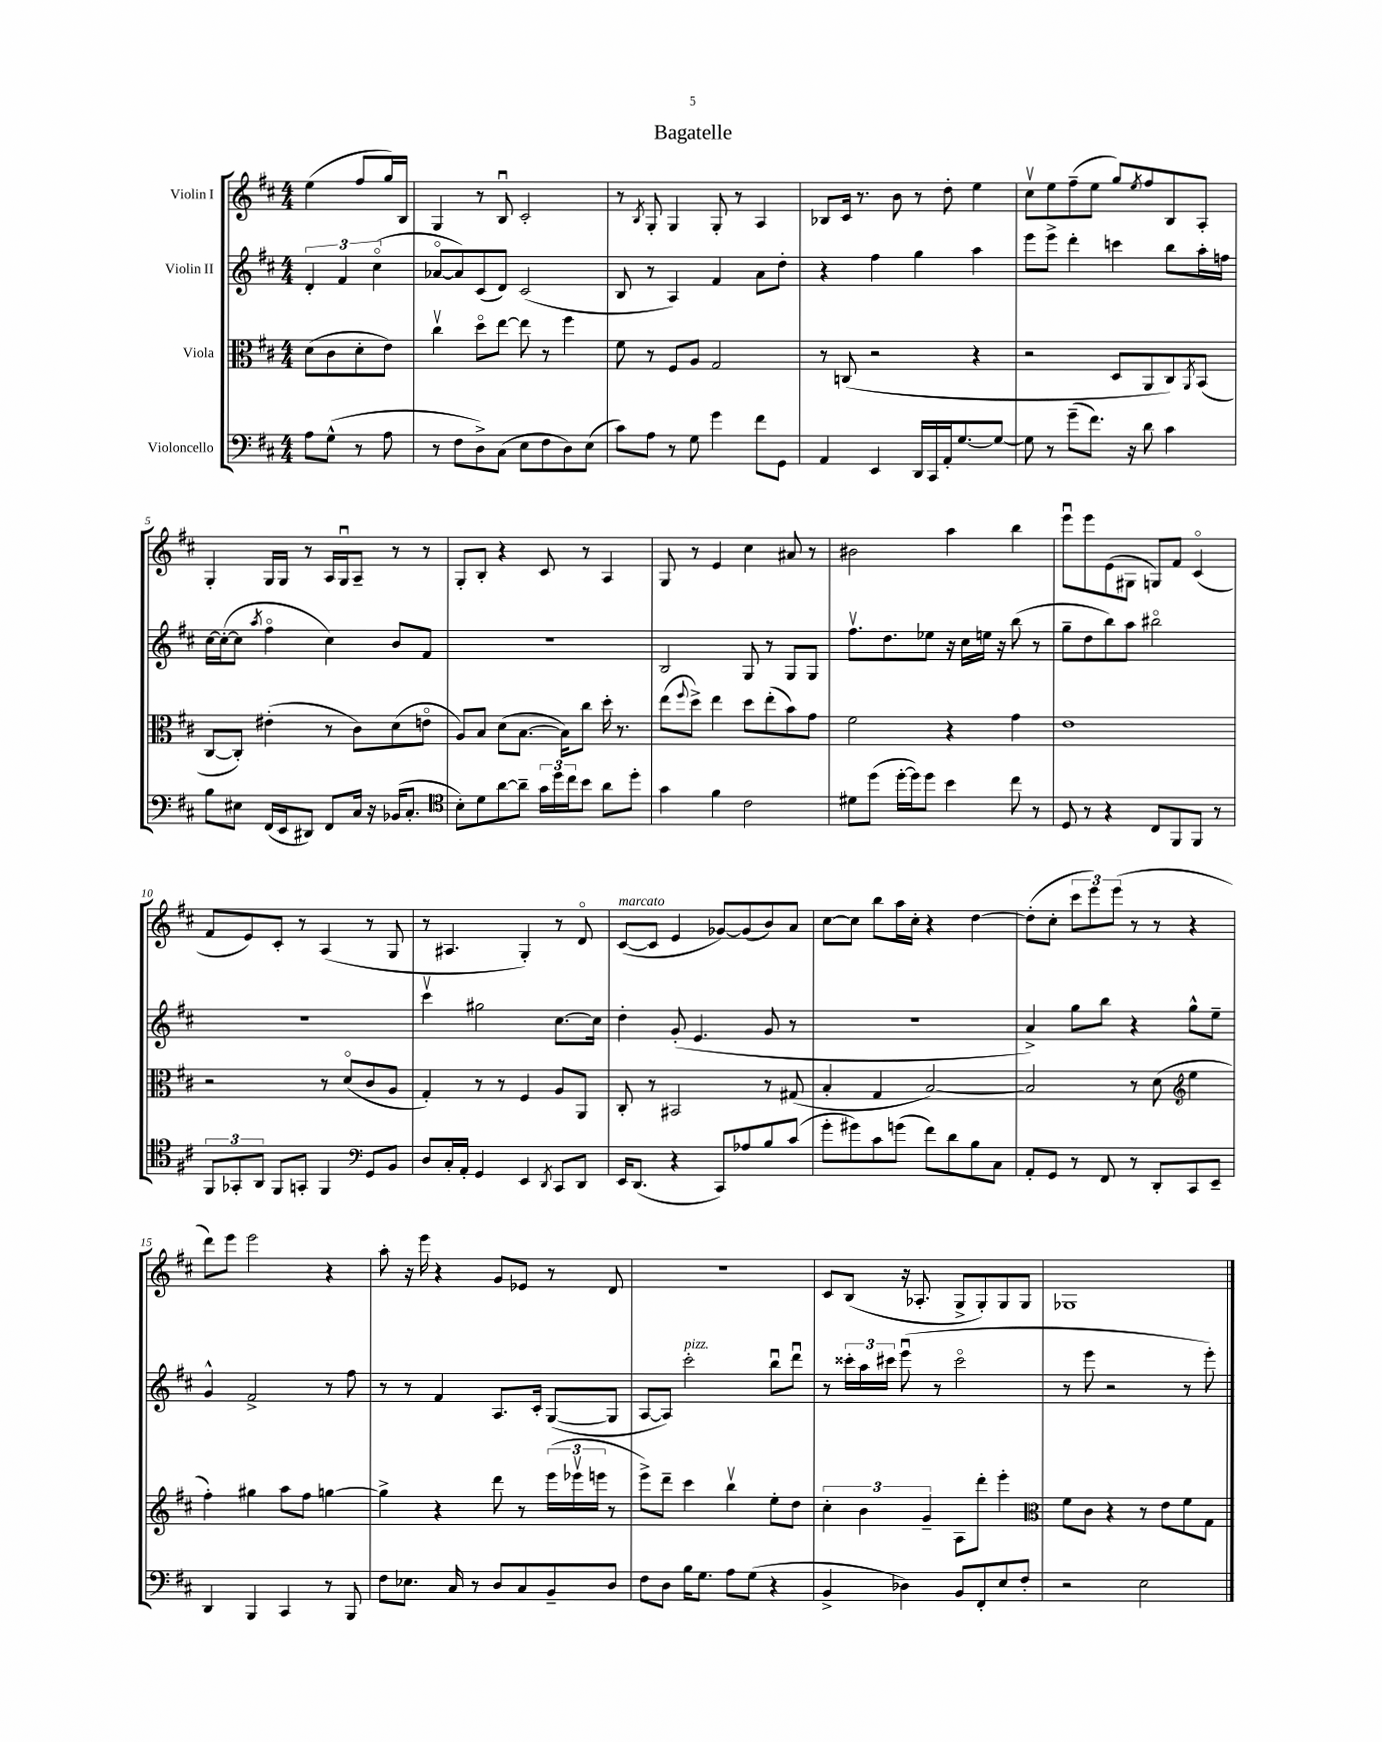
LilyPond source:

\header { title = "Bagatelle" }
<<
\new StaffGroup <<
\new Staff = "s0" \with { instrumentName = "Violin I" } {
    \clef treble \key d \major \numericTimeSignature \time 4/4 \partial 2
    e''4( fis''8 g''16) b16 |
    g4 r8 b8\downbow cis'2-. |
    r8 \acciaccatura { b8 } g8-. g4 g8-. r8 a4 |
    bes8 cis'16 r8. b'8 r8 d''8-. e''4 |
    cis''8\upbow e''8 fis''8--( e''8 g''8) \acciaccatura { e''8 } fis''8 b8 a8-. |
    g4-. g16 g16 r8 a16 g16\downbow a8-- r8 r8 |
    g8-. b8-. r4 cis'8 r8 a4 |
    g8 r8 e'4 cis''4 ais'8 r8 |
    bis'2 a''4 b''4 |
    e'''8\downbow e'''8 e'8( gis8 g8) fis'8 cis'4\flageolet( |
    fis'8 e'8) cis'8-. r8 a4( r8 g8 |
    r8 ais4. g4-.) r8 d'8\flageolet |
    cis'8~^\markup { \italic "marcato" }( cis'8 e'4 ges'8~) ges'8( b'8) a'8 |
    cis''8~ cis''8 b''8 a''16 cis''16-. r4 d''4~ |
    d''8-.( cis''8-. \tuplet 3/2 { cis'''8 e'''8) e'''8( } r8 r8 r4 |
    d'''8) e'''8 e'''2 r4 |
    a''8-. r16 e'''16 r4 g'8 ees'8 r8 d'8 |
    R1 |
    cis'8 b8( r16 aes8.-. g8-> g8-.) g8 g8 |
    ges1 \bar "|." |
}
\new Staff = "s1" \with { instrumentName = "Violin II" } {
    \clef treble \key d \major \numericTimeSignature \time 4/4 \partial 2
    \tuplet 3/2 { d'4-. fis'4 cis''4\flageolet( } |
    aes'8~\flageolet aes'8) cis'8( d'8) cis'2( |
    b8 r8 a4) fis'4 a'8 d''8-. |
    r4 fis''4 g''4 a''4 |
    e'''8 e'''8-> d'''4-. c'''4 b''8 a''16-. f''16 |
    cis''16~ cis''16~-.( cis''8 \acciaccatura { a''8 } fis''4\flageolet cis''4) b'8 fis'8 |
    R1 |
    b2 g8 r8 g8 g8 |
    fis''8.\upbow d''8. ees''8 r16 cis''16 e''16 r16 b''8( r8 |
    g''8-- d''8 b''8) a''8 bis''2\flageolet |
    R1 |
    cis'''4\upbow gis''2 cis''8.~ cis''16 |
    d''4-. g'8-.( e'4. g'8 r8 |
    r1 |
    a'4->) g''8 b''8 r4 g''8-^ e''8-- |
    g'4-^ fis'2-> r8 fis''8 |
    r8 r8 fis'4 a8. cis'16-. g8~( g8 |
    a8~ a8) cis'''2-.^\markup { \italic "pizz." } b''8\downbow d'''8\downbow |
    r8 \tuplet 3/2 { cisis'''16-. a''16 cis'''16 } e'''8\downbow( r8 cis'''2\flageolet |
    r8 e'''8 r2 r8 e'''8-.) \bar "|." |
}
\new Staff = "s2" \with { instrumentName = "Viola" } {
    \clef alto \key d \major \numericTimeSignature \time 4/4 \partial 2
    d'8( cis'8 d'8-. e'8) |
    cis''4\upbow d''8\flageolet e''8~ e''8 r8 fis''4 |
    fis'8 r8 fis8 a8 g2 |
    r8 c8( r2 r4 |
    r2 d8 a,8 cis8) \acciaccatura { a,8 } b,8( |
    cis8~ cis8-.) eis'4-.( r8 cis'8) d'8( e'8\flageolet |
    a8) b8 d'8( b8.~ b16) cis''8 d''16-. r8. |
    e''8( \appoggiatura { fis''8 } d''8->) e''4 d''8 e''8-.( b'8) g'8 |
    fis'2 r4 g'4 |
    e'1 |
    r2 r8 d'8\flageolet( cis'8 a8 |
    g4-.) r8 r8 fis4 a8 a,8 |
    cis8-. r8 bis,2 r8 gis8( |
    b4-. g4 b2~) |
    b2 r8 d'8( \clef treble e''4 |
    fis''4-.) gis''4 a''8 fis''8 g''4~ |
    g''4-> r4 d'''8 r8 \tuplet 3/2 { e'''16( ees'''16\upbow e'''16 } r8 |
    e'''8->) d'''8-- cis'''4 b''4\upbow e''8-. d''8 |
    \tuplet 3/2 { cis''4-. b'4 g'4-- } a8 d'''8-. e'''4-. |
    \clef alto fis'8 cis'8 r4 r8 e'8 fis'8 g8 \bar "|." |
}
\new Staff = "s3" \with { instrumentName = "Violoncello" } {
    \clef bass \key d \major \numericTimeSignature \time 4/4 \partial 2
    a8 g8-^( r8 a8 |
    r8 fis8 d8->) cis8( e8 fis8 d8) e8( |
    cis'8) a8 r8 g8 g'4 fis'8 g,8 |
    a,4 e,4 d,16 cis,16 a,16-. g8.~ g8~ |
    g8 r8 g'8--( fis'8.) r16 d'8 cis'4 |
    b8 eis8 fis,16( e,16 dis,8) fis,8 cis16 r16 bes,16( cis8.-. |
    \clef tenor b8-.) d'8 a'8~ a'8-- \tuplet 3/2 { g'16 d''16 cis''16 } b'8 a'8 d''8-. |
    g'4 fis'4 cis'2 |
    dis'8 d''8( d''16~-. d''16) d''8 b'4 cis''8 r8 |
    d8 r8 r4 cis8 fis,8 fis,8 r8 |
    \tuplet 3/2 { fis,8 ges,8-. a,8 } fis,8 g,8-. fis,4 \clef bass g,8 b,8 |
    d8 cis16-. a,16-. g,4 e,4 \acciaccatura { d,8 } cis,8 d,8 |
    e,16 d,8.( r4 cis,8) aes8 b8 cis'8( |
    g'8-. gis'8) cis'8 g'8( fis'8) d'8 b8 cis8 |
    a,8-. g,8 r8 fis,8 r8 d,8-. cis,8 e,8-- |
    d,4 b,,4 cis,4 r8 b,,8 |
    fis8 ees8. cis16 r8 d8 cis8 b,8-- d8 |
    fis8 d8 b16 g8. a8 g8( r4 |
    b,4-> des4) b,8 fis,8-. e8 fis8-. |
    r2 e2 \bar "|." |
}
>>
>>
